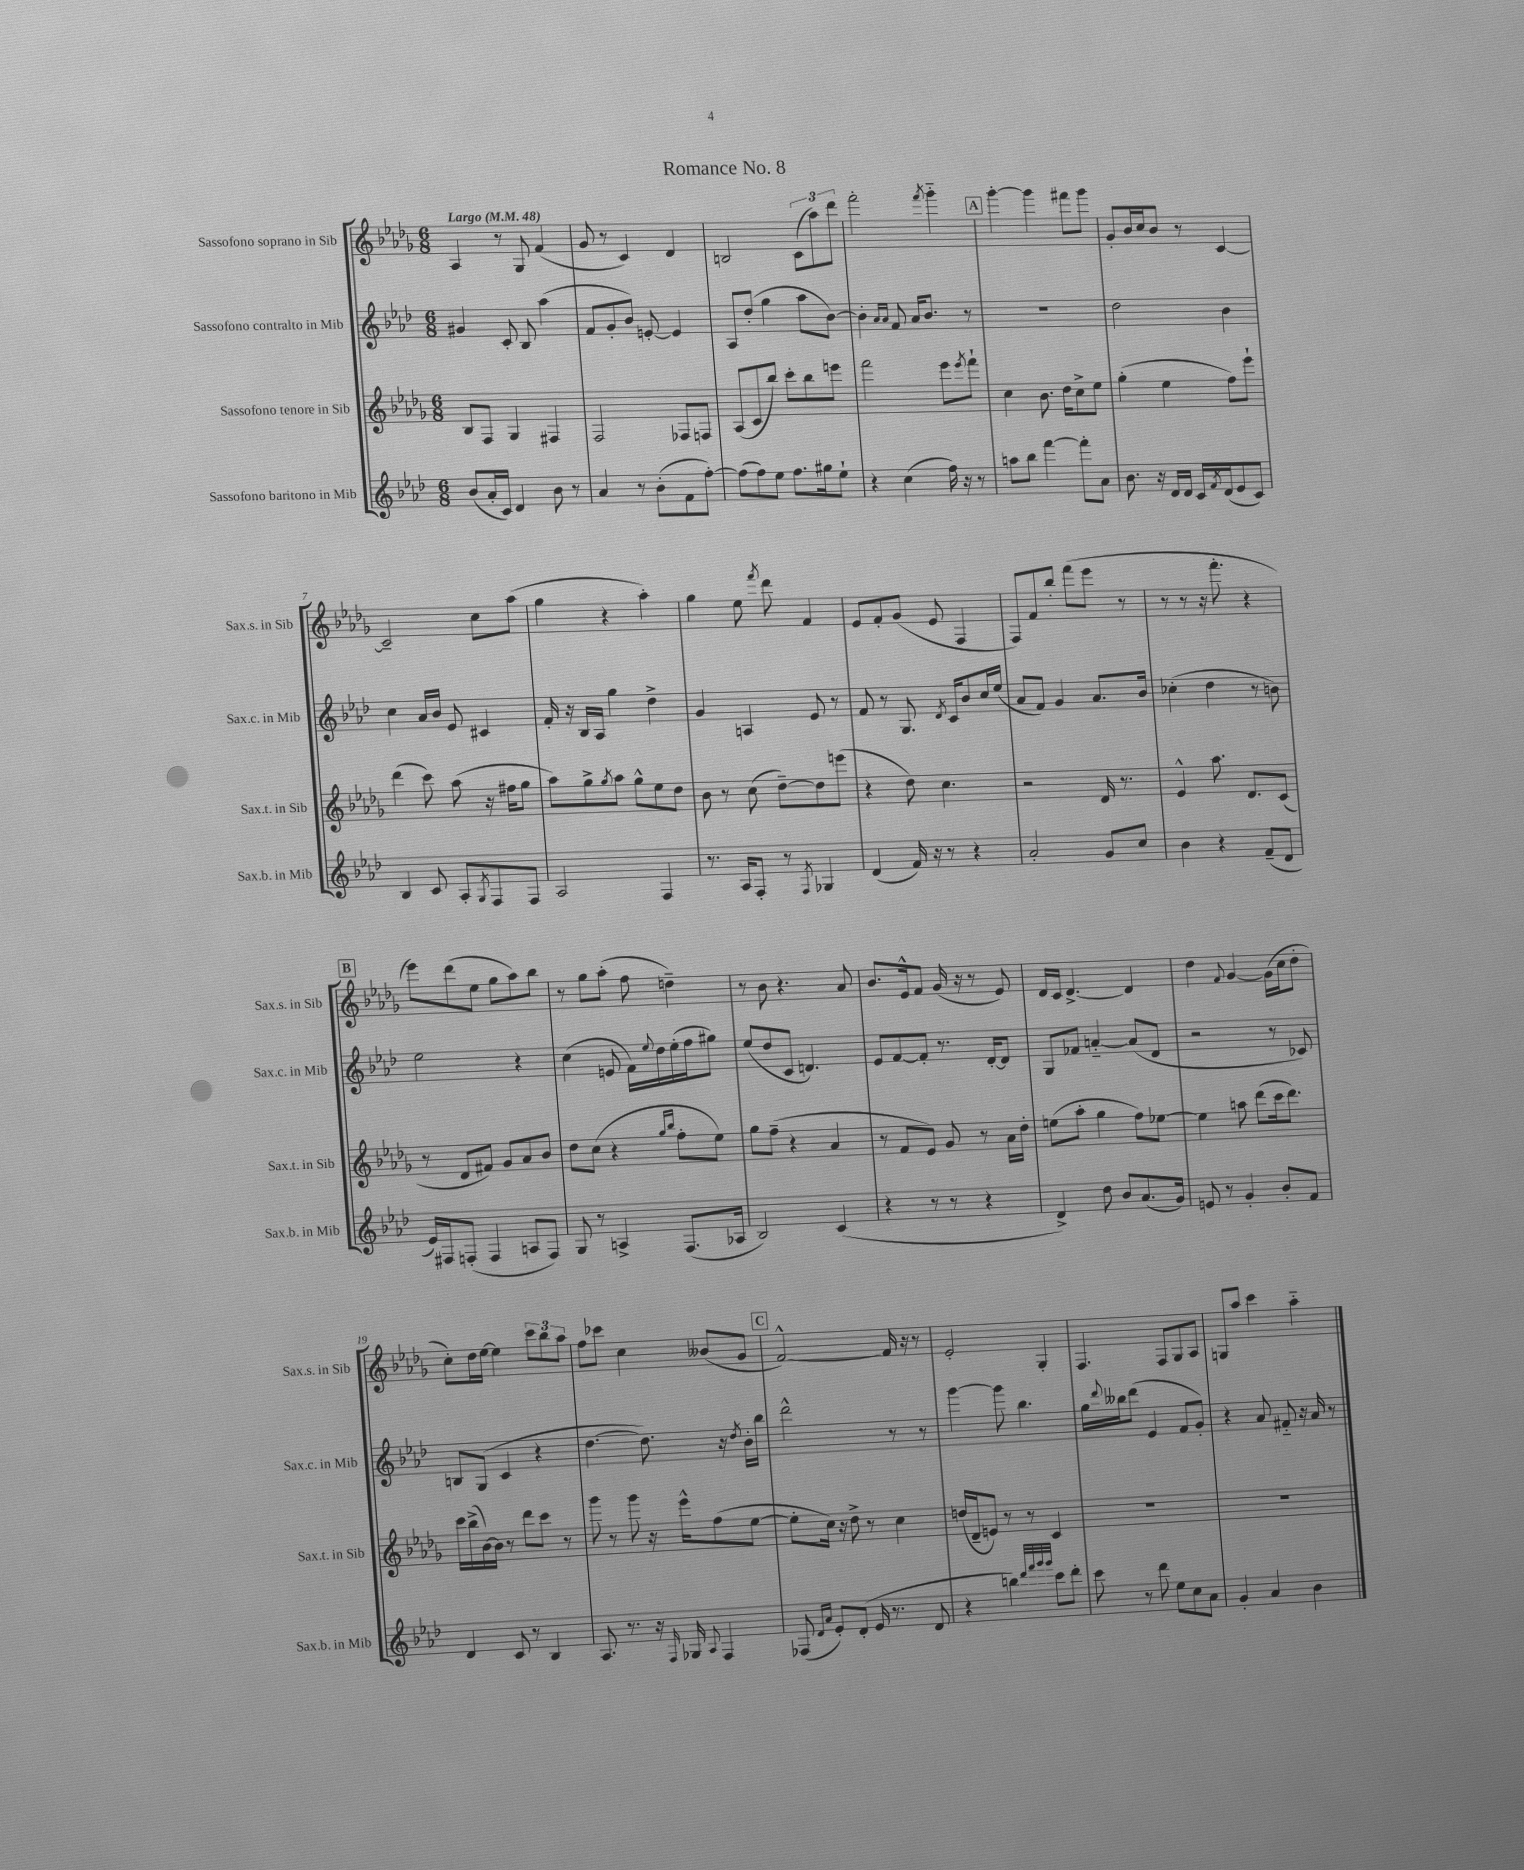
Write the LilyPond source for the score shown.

\header { title = "Romance No. 8" }
<<
\new StaffGroup <<
\new Staff = "s0" \with { instrumentName = "Sassofono soprano in Sib" shortInstrumentName = "Sax.s. in Sib" } {
    \clef treble \key des \major \numericTimeSignature \time 6/8 \tempo "Largo" 4 = 48
    aes4 r8 ges8 f'4( |
    ges'8 r8 c'4) des'4 |
    b2 \tuplet 3/2 { c'8( aes''8) des'''8 } |
    f'''2-. \acciaccatura { f'''8 } ges'''4-_ |
    \mark \markup { \box "A" } ges'''4~-. ges'''4 fis'''8 ges'''8 |
    ges'8-. bes'16 c''16 bes'8 r8 c'4~ |
    c'2-- c''8 aes''8( |
    ges''4 r4 aes''4-.) |
    ges''4 ees''8 \acciaccatura { f'''8 } des'''8 f'4 |
    ees'8 f'8-. ges'8( ees'8 f4 |
    f8) f'8 bes''8-. f'''8( ees'''8 r8 |
    r8 r8 r16 f'''8.-. r4 |
    \mark \markup { \box "B" } ees'''8) des'''8( ees''8 ges''8 aes''8) bes''8 |
    r8 ges''8 aes''8-.( f''8 d''4--) |
    r8 bes'8 r4. aes'8 |
    bes'8. ees'16-^ f'8 ges'16( r16 r8 ees'8) |
    des'16 c'16 des'4.~-> des'4 |
    des''4 \appoggiatura { f'8 } ges'4~ ges'16( c''16 des''8-. |
    c''8-.) des''16 ees''16~ ees''4 \tuplet 3/2 { c'''8 bes''8 aes''8 } |
    f''8 ces'''8 c''4 beses'8( ges'8 |
    \mark \markup { \box "C" } f'2~-^) f'16 r16 r8 |
    ees'2-. ges4-. |
    f4. f8 ges8 aes8 |
    g8 aes''8 c'''4 aes''4-_ \bar "|." |
}
\new Staff = "s1" \with { instrumentName = "Sassofono contralto in Mib" shortInstrumentName = "Sax.c. in Mib" } {
    \clef treble \key aes \major \numericTimeSignature \time 6/8
    gis'4 c'8-. bes8 aes''4( |
    f'8 g'8-. bes'8) e'8~-. e'4 |
    aes8 des''8-.( g''4 aes''8 bes'8~) |
    bes'4-. \grace { aes'16 aes'16 } f'8 aes'16 bes'8. r8 |
    \mark \markup { \box "A" } R2. |
    des''2 bes'4 |
    c''4 aes'16 bes'16 ees'8 cis'4 |
    f'16-. r16 bes16 aes16 g''4 des''4-> |
    g'4 a4 ees'8 r8 |
    f'8 r8 g8. \acciaccatura { des'8 } c'16 bes'8 c''16 ees''16( |
    aes'8 f'8) g'4 aes'8. bes'16 |
    ces''4-.( des''4 r8 b'8) |
    \mark \markup { \box "B" } ees''2 r4 |
    c''4( e'8 f'16) \appoggiatura { ees''8 } des''16 ees''16-.( f''16 gis''8) |
    ees''8( des''8 c'8 d'4.) |
    ees'8 f'8~ f'8-. r8. des'16~-. des'8 |
    g8 fes'8 a'4~-_ a'8( des'8 |
    r2 r8 ces'8) |
    b8 g8( c'4 r4 |
    des''4.~ des''8.) r16 \acciaccatura { des''8 } bes'16-. bes''16 |
    \mark \markup { \box "C" } des'''2-^ r8 r8 |
    g'''4~ g'''8 bes''4. |
    g''16 \appoggiatura { des'''8 } beses''16 des'''8( ees'4 f'8 g'8-.) |
    r4 aes'8 fis'8-_ r16 aes'16 r8 \bar "|." |
}
\new Staff = "s2" \with { instrumentName = "Sassofono tenore in Sib" shortInstrumentName = "Sax.t. in Sib" } {
    \clef treble \key des \major \numericTimeSignature \time 6/8
    bes8 f8 ges4 fis4 |
    f2 fes8 f8 |
    aes8( c'8 bes''8) c'''8-. bes''8 e'''8 |
    f'''2 ees'''8 \acciaccatura { ees'''8 } f'''8-! |
    \mark \markup { \box "A" } c''4 bes'8. des''16 c''8-> ees''8 |
    ges''4-.( ees''4 f''8) ees'''8-! |
    des'''4( c'''8) aes''8( r16 fis''16 ges''8 |
    aes''8) ges''8-> \acciaccatura { ges''8 } aes''8 ges''8-^ ees''8 des''8 |
    bes'8 r8 c''8( des''8~--) des''8 e'''8( |
    r4 des''8) c''4. |
    r2 des'16 r8. |
    ees'4-^ aes''8. des'8. c'8( |
    \mark \markup { \box "B" } r8 des'8 fis'8) ges'8 aes'8 bes'8 |
    des''8 c''8( r4 \grace { ges''16 bes''16 } f''8-. ees''8) |
    ges''8 f''8--( r4 aes'4 |
    r8 f'8 ees'8) ges'8 r8 aes'16 des''16-. |
    e''8( aes''8-. ges''4 f''8) ees''8~ |
    ees''4 a''8 des'''8( c'''16 des'''8.) |
    c'''16 bes''16->( bes'16~) bes'16 r8 des'''8 c'''8 r8 |
    ges'''8 r8 ges'''8 r16 ees'''16-^ f''8( ees''8~ |
    \mark \markup { \box "C" } ees''8-. c''16) r16 des''8-> r8 c''4 |
    d''16( des'16-- e'8) r8 r8 c'4 |
    R2. |
    R2. \bar "|." |
}
\new Staff = "s3" \with { instrumentName = "Sassofono baritono in Mib" shortInstrumentName = "Sax.b. in Mib" } {
    \clef treble \key aes \major \numericTimeSignature \time 6/8
    bes'8( aes'16-. c'16) des'4 bes'8 r8 |
    aes'4 r8 bes'8-.( f'8 f''8~-.) |
    f''8( f''8) ees''8 f''8. gis''16 ees''8-! |
    r4 c''4( f''16) r16 r8 |
    \mark \markup { \box "A" } a''8 bes''8 f'''4~ f'''8-. aes'8 |
    bes'8. r16 des'16 des'16 c'16 \acciaccatura { f'8 } des'16( ees'8 c'8) |
    bes4 c'8 aes8-. \acciaccatura { g8 } f8 f8 |
    aes2 f4 |
    r8. aes16 f8-. r8 \acciaccatura { f8 } ges4 |
    des'4( f'16) r16 r8 r4 |
    aes'2-. g'8 c''8 |
    bes'4 r4 f'8--( des'8 |
    \mark \markup { \box "B" } ees'16) fis16 f8-.( f4 a8 f8) |
    g8 r8 a4-> f8.( aes16 |
    bes2) c'4( |
    r4 r8 r8 r4 |
    des'4->) des''8 bes'8 aes'8.( g'16) |
    e'8 r8 g'4-. bes'8-. f'8 |
    des'4 c'8 r8 bes4 |
    aes8. r8. r16 \grace { f16 } ges16 \appoggiatura { aes8 } f4 |
    \mark \markup { \box "C" } fes8( \grace { des'16 aes'16 } ees'8-.) des'8-.( ees'16 r8. des'8 |
    r4 b''4) \grace { des'''32 f'''32 g'''32 g'''32 } c'''8 des'''8-. |
    c'''8 r8 des'''8 ees''8 c''8 aes'8 |
    g'4-. aes'4 bes'4 \bar "|." |
}
>>
>>
